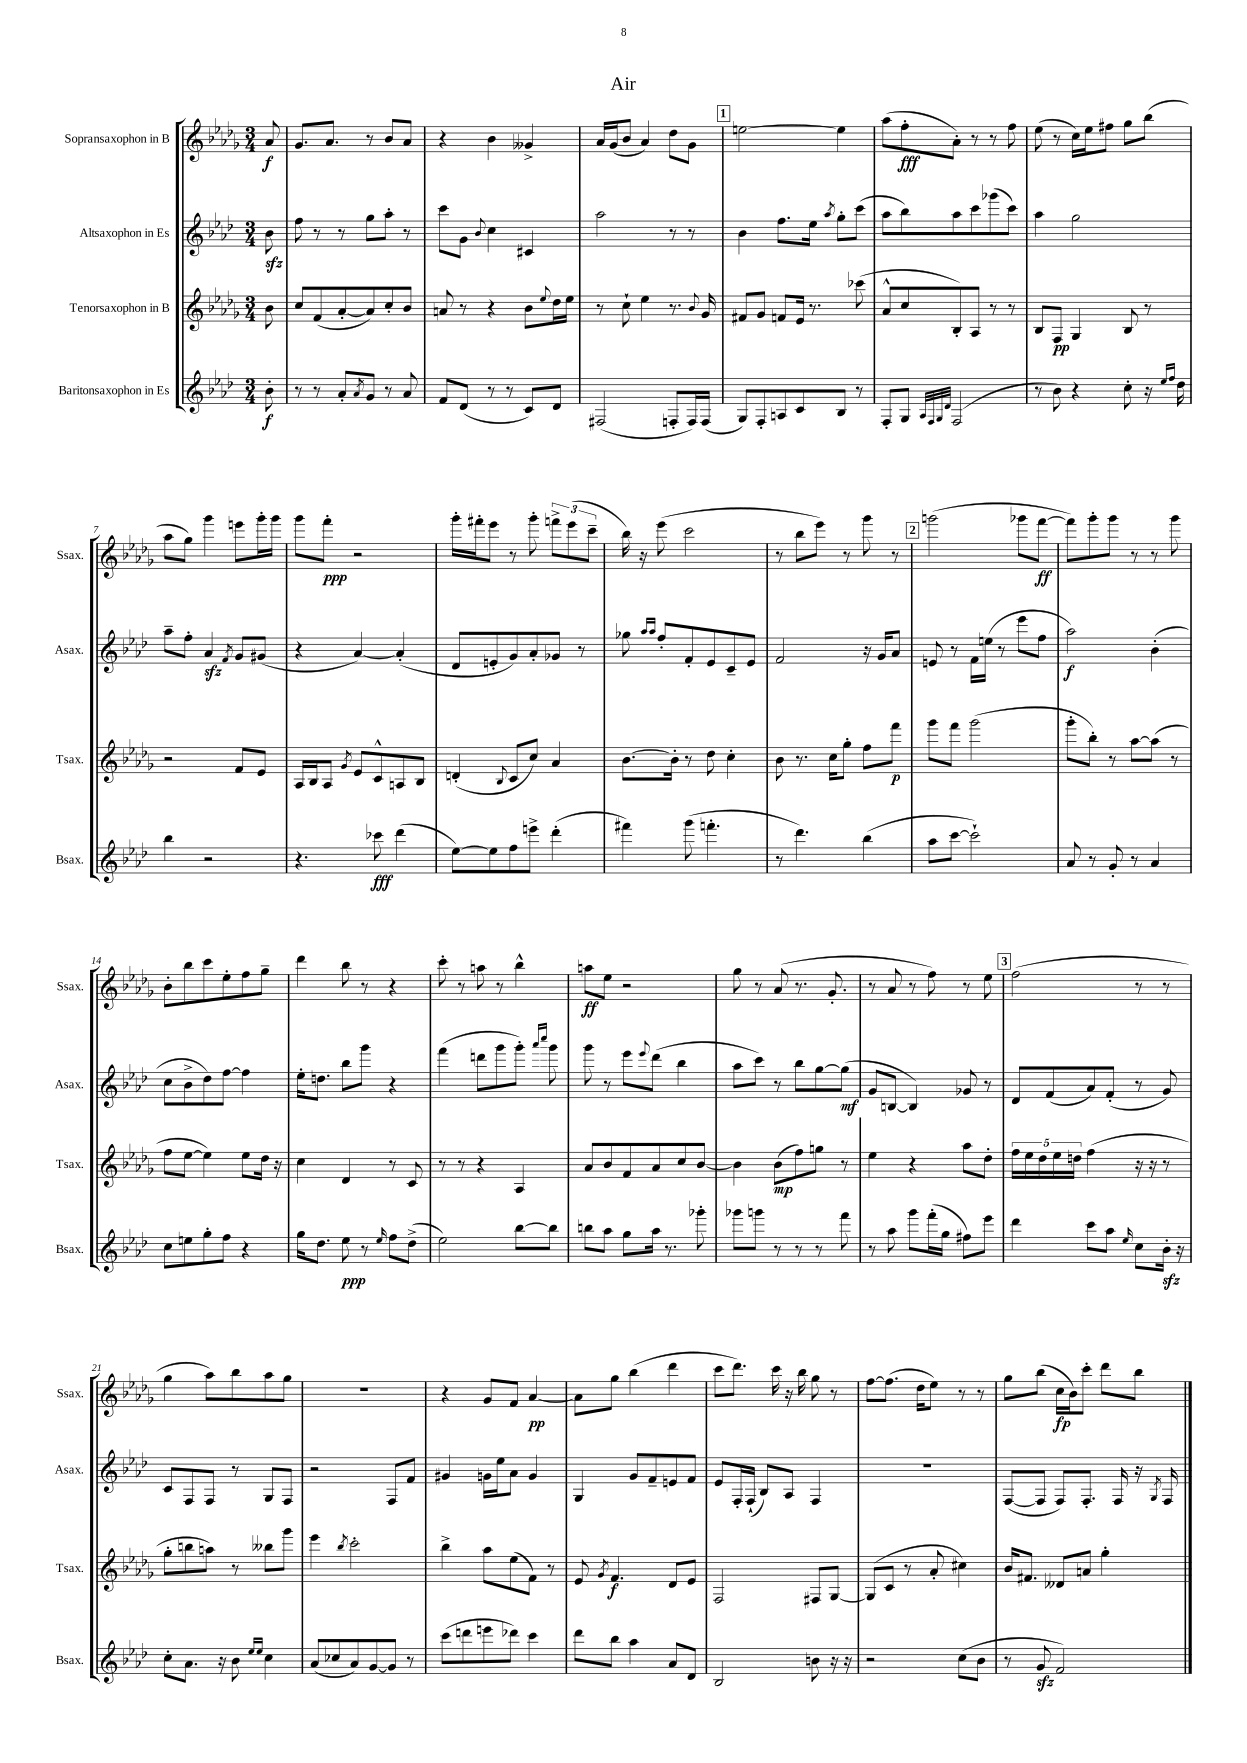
\header { title = "Air" }
<<
\new StaffGroup <<
\new Staff = "s0" \with { instrumentName = "Sopransaxophon in B" shortInstrumentName = "Ssax." } {
    \clef treble \key des \major \numericTimeSignature \time 3/4 \partial 8
    aes'8\f |
    ges'8. aes'8. r8 bes'8 aes'8 |
    r4 bes'4 geses'4-> |
    aes'16 ges'16( bes'8 aes'4) des''8 ges'8 |
    \mark \markup { \box "1" } e''2~ e''4 |
    aes''8( f''8-.\fff aes'8-.) r8 r8 f''8 |
    ees''8( r8 c''16) ees''16 fis''8 ges''8 bes''8( |
    aes''8 ges''8) ges'''4 e'''8 ges'''16-. ges'''16 |
    ges'''8 f'''8-.\ppp r2 |
    ges'''16-. fis'''16-. ees'''8 r8 ges'''8-. \tuplet 3/2 { f'''8-> ees'''8( c'''8-- } |
    bes''16) r16 ees'''8( c'''2 |
    r8 bes''8 ees'''8) r8 ges'''8 r8 |
    \mark \markup { \box "2" } g'''2( ges'''8 f'''8~\ff |
    f'''8) ges'''8-. ges'''8 r8 r8 ges'''8 |
    bes'8-. bes''8 c'''8 ees''8-. f''8 ges''8-- |
    des'''4 bes''8 r8 r4 |
    c'''8-. r8 a''8 r8 bes''4-^ |
    a''8\ff ees''8 r2 |
    ges''8 r8 aes'8( r8. ges'8.-. |
    r8 aes'8 r8 f''8) r8 ees''8 |
    \mark \markup { \box "3" } f''2( r8 r8 |
    ges''4 aes''8) bes''8 aes''8 ges''8 |
    R2. |
    r4 ges'8 f'8 aes'4~\pp |
    aes'8 ges''8 bes''4( des'''4 |
    c'''8 des'''8.) c'''16 r16 bes''16 ges''8 r8 |
    f''8~ f''8.( des''16 ees''8) r8 r8 |
    ges''8 bes''8( c''16\fp bes'16) c'''8-. des'''8 bes''8 \bar "|." |
}
\new Staff = "s1" \with { instrumentName = "Altsaxophon in Es" shortInstrumentName = "Asax." } {
    \clef treble \key aes \major \numericTimeSignature \time 3/4 \partial 8
    bes'8\sfz |
    f''8 r8 r8 g''8 aes''8-. r8 |
    c'''8 g'8 \appoggiatura { bes'8 } c''4 cis'4 |
    aes''2 r8 r8 |
    \mark \markup { \box "1" } bes'4 f''8. ees''16 \acciaccatura { aes''8 } g''8-. c'''8( |
    aes''8 bes''8) aes''8 c'''8 ges'''8( c'''8) |
    aes''4 g''2 |
    aes''8-- f''8-. aes'4\sfz \acciaccatura { f'8 } g'8 gis'8( |
    r4 aes'4~) aes'4-.( |
    des'8 e'8-. g'8) aes'8-. ges'8 r8 |
    ges''8 \grace { aes''16 aes''16 } f''8-. f'8-. ees'8 c'8-- ees'8 |
    f'2 r16 g'16 aes'8 |
    \mark \markup { \box "2" } e'8 r8 f'16 e''16( r8 ees'''8 f''8 |
    aes''2\f) bes'4-.( |
    c''8 bes'8-> des''8) f''8~ f''4 |
    ees''16-. d''8. bes''8 g'''8 r4 |
    f'''4( d'''8 g'''8 g'''8-.) \grace { aes'''16 c''''16 } g'''8 |
    g'''8 r8 ees'''8 \appoggiatura { ees'''8 } des'''8( bes''4 |
    aes''8 c'''8) r8 bes''8 g''8~ g''8\mf( |
    g'8 b8~ b4) ges'8 r8 |
    \mark \markup { \box "3" } des'8 f'8( aes'8) f'8-.( r8 g'8) |
    c'8 f8 f8 r8 g8 f8 |
    r2 f8 f'8 |
    gis'4 g'16 ees''16 aes'8 g'4 |
    g4 g'8 f'8-- e'8 f'8 |
    ees'8 f16-. f16-!( bes8) aes8 f4 |
    R2. |
    f8~( f8 f8) f8.-. f16 r16 \acciaccatura { g8 } f16 \bar "|." |
}
\new Staff = "s2" \with { instrumentName = "Tenorsaxophon in B" shortInstrumentName = "Tsax." } {
    \clef treble \key des \major \numericTimeSignature \time 3/4 \partial 8
    bes'8 |
    c''8 f'8( aes'8~-. aes'8) c''8-. bes'8 |
    a'8 r8 r4 bes'8 \appoggiatura { ees''8 } des''16 ees''16 |
    r8 c''8-! ees''4 r8. \appoggiatura { bes'8 } ges'16 |
    \mark \markup { \box "1" } fis'8 ges'8 f'8 ees'16 r8. ces'''8( |
    aes'8-^ c''8 bes8-.) aes8 r8 r8 |
    bes8 f8\pp ges4 bes8 r8 |
    r2 f'8 ees'8 |
    aes16 bes16 aes8 \acciaccatura { ges'8 } ees'8 c'8-^ a8 bes8 |
    d'4-.( \appoggiatura { bes8 } c'8 c''8) aes'4 |
    bes'8.~ bes'16-. r8 des''8 c''4-. |
    bes'8 r8. c''16 ges''8-. f''8 f'''8\p |
    \mark \markup { \box "2" } ges'''8 f'''8 ges'''2( |
    ges'''8-. bes''8-.) r8 aes''8~ aes''8( r8 |
    f''8 ees''8~ ees''4) ees''8 des''16 r16 |
    c''4 des'4 r8 c'8 |
    r8 r8 r4 aes4 |
    aes'8 bes'8 f'8 aes'8 c''8 bes'8~ |
    bes'4 bes'8\mp( f''8) g''8 r8 |
    ees''4 r4 aes''8 des''8-. |
    \mark \markup { \box "3" } \tuplet 5/4 { f''16 ees''16 des''16 ees''16 d''16 } f''4( r16 r16 r8 |
    ges''8-. b''8 a''8) r8 beses''8 ges'''8 |
    ees'''4 \acciaccatura { bes''8 } c'''2-. |
    bes''4-> aes''8 ees''8( f'8) r8 |
    ees'8 \acciaccatura { ges'8 } f'4.\f des'8 ees'8 |
    f2 fis8 ges8~ |
    ges8( c'8 r8 aes'8-. cis''4) |
    bes'16 fis'8. deses'8 a'8 ges''4-. \bar "|." |
}
\new Staff = "s3" \with { instrumentName = "Baritonsaxophon in Es" shortInstrumentName = "Bsax." } {
    \clef treble \key aes \major \numericTimeSignature \time 3/4 \partial 8
    bes'8-.\f |
    r8 r8 aes'8-. \acciaccatura { aes'8 } g'8 r8 aes'8 |
    f'8 des'8( r8 r8 c'8) des'8 |
    fis2( f8-. f16) f16( |
    \mark \markup { \box "1" } g8) f8-. a8 c'8 bes8 r8 |
    f8-. g8 \grace { aes32 f32 g32 des'32 } f2( |
    r8 bes'8) r4 c''8-. r16 \grace { ees''16 f''16 } des''16 |
    bes''4 r2 |
    r4. ces'''8\fff des'''4( |
    ees''8~) ees''8 f''8 e'''8-> des'''4-.( |
    fis'''4) g'''8( f'''4.-. |
    r8 des'''4.) bes''4( |
    \mark \markup { \box "2" } aes''8 c'''8~ c'''2-!) |
    aes'8 r8 g'8-. r8 aes'4 |
    c''8 e''8 g''8-. f''8 r4 |
    g''16 des''8. ees''8\ppp r8 \grace { ees''16 } f''8 des''8->( |
    ees''2) bes''8~ bes''8 |
    b''8 aes''8 g''8 aes''16 r8. ges'''8-. |
    ges'''8 g'''8 r8 r8 r8 f'''8 |
    r8 aes''8 g'''8 f'''16-.( g''16 fis''8) ees'''8 |
    \mark \markup { \box "3" } des'''4 c'''8 aes''8 \grace { ees''16 } c''8 bes'16-.\sfz r16 |
    c''8-. aes'8. r16 bes'8 \grace { ees''16 ees''16 } c''4 |
    aes'8( ces''8 aes'8) g'8~ g'8 r8 |
    c'''8( d'''8 e'''8 des'''8) c'''4 |
    des'''8 bes''8 aes''4 aes'8 des'8 |
    bes2 b'8 r16 r16 |
    r2 c''8( bes'8 |
    r8 g'8\sfz f'2) \bar "|." |
}
>>
>>
